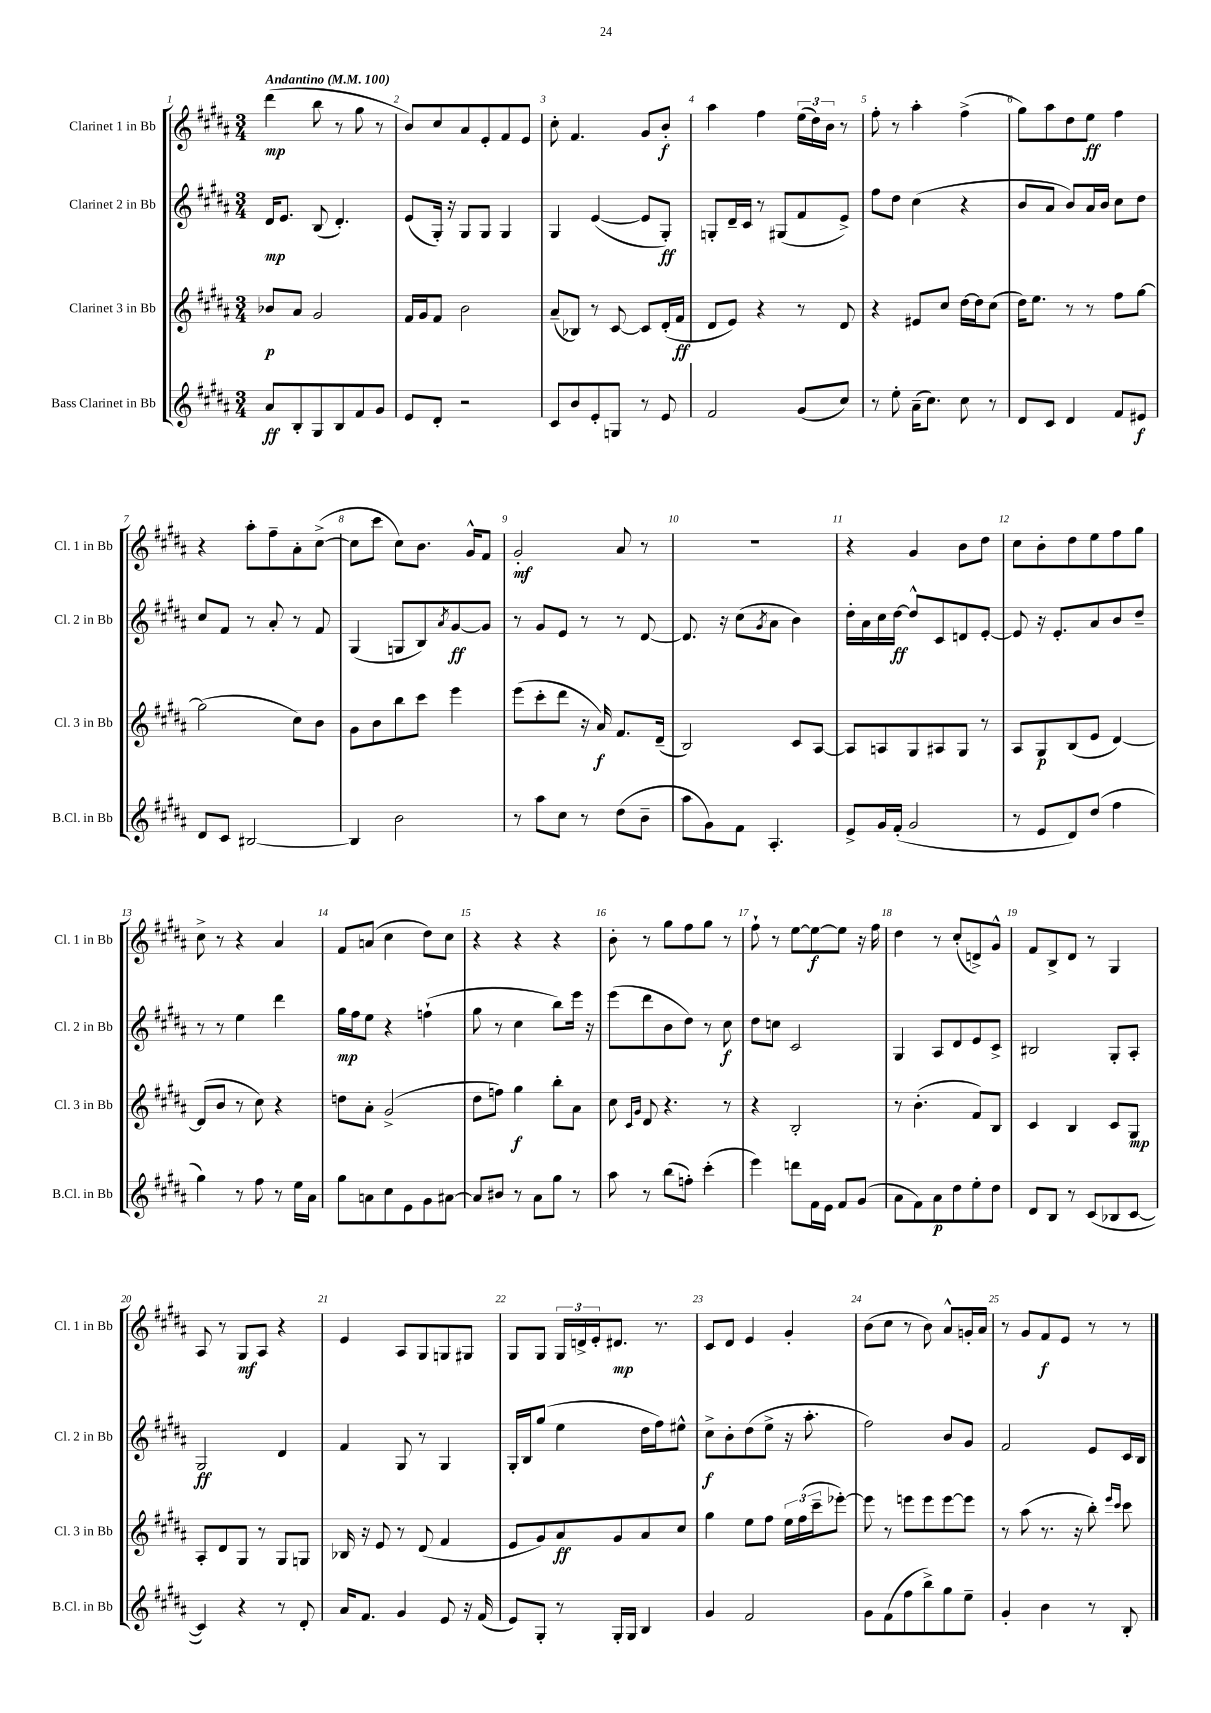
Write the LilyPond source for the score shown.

<<
\new StaffGroup <<
\new Staff = "s0" \with { instrumentName = "Clarinet 1 in Bb" shortInstrumentName = "Cl. 1 in Bb" } {
    \clef treble \key b \major \numericTimeSignature \time 3/4 \tempo "Andantino" 4 = 100
    dis'''4\mp( b''8 r8 gis''8 r8 |
    b'8) cis''8 ais'8 e'8-. fis'8 e'8 |
    cis''8-. fis'4. gis'8 b'8-.\f |
    ais''4 fis''4 \tuplet 3/2 { e''16( dis''16) b'16 } r8 |
    fis''8-. r8 ais''4-. fis''4->( |
    gis''8) ais''8 dis''8 e''8\ff fis''4 |
    r4 ais''8-. fis''8-- ais'8-. cis''8~->( |
    cis''8 cis'''8 cis''8) b'8. gis'16-^ fis'8 |
    gis'2-.\mf ais'8 r8 |
    R2. |
    r4 gis'4 b'8 dis''8 |
    cis''8 b'8-. dis''8 e''8 fis''8 gis''8 |
    cis''8-> r8 r4 ais'4 |
    fis'8 a'8( cis''4 dis''8) cis''8 |
    r4 r4 r4 |
    b'8-. r8 gis''8 fis''8 gis''8 r8 |
    fis''8-! r8 e''8~ e''8~\f e''8 r16 fis''16 |
    dis''4 r8 cis''8-.( d'8->) gis'8-^ |
    fis'8 b8-> dis'8 r8 gis4 |
    ais8 r8 gis8\mf ais8 r4 |
    e'4 ais8 gis8 g8 gis8 |
    gis8 gis8 \tuplet 3/2 { gis16 d'16-> e'16-. } dis'8.\mp r8. |
    cis'8 dis'8 e'4 gis'4-. |
    b'8( cis''8 r8 b'8) ais'8-^ g'16-. ais'16 |
    r8 gis'8 fis'8\f e'8 r8 r8 \bar "|." |
}
\new Staff = "s1" \with { instrumentName = "Clarinet 2 in Bb" shortInstrumentName = "Cl. 2 in Bb" } {
    \clef treble \key b \major \numericTimeSignature \time 3/4
    dis'16\mp e'8. b8( dis'4.-.) |
    e'8( gis16-.) r16 gis8 gis8 gis4 |
    gis4 e'4~( e'8 gis8-.\ff) |
    g8-. dis'16-- cis'16 r8 gis8( fis'8 e'8->) |
    fis''8 dis''8 cis''4( r4 |
    b'8 ais'8 b'8) ais'16 b'16 cis''8 dis''8 |
    cis''8 fis'8 r8 ais'8-. r8 fis'8 |
    gis4( g8 b8) \acciaccatura { ais'8 } gis'8~\ff gis'8 |
    r8 gis'8 e'8 r8 r8 dis'8~ |
    dis'8. r16 cis''8( \acciaccatura { gis'8 } ais'8 b'4) |
    dis''16-. ais'16 cis''16 dis''16~\ff dis''8-^ cis'8 d'8 e'8~-. |
    e'8 r16 e'8.-. ais'8 b'8 dis''8-- |
    r8 r8 e''4 dis'''4 |
    gis''16\mp fis''16 e''8 r4 f''4-!( |
    gis''8 r8 cis''4 b''8) e'''16 r16 |
    e'''8( dis'''8 b'8 dis''8) r8 cis''8\f |
    dis''8 c''8 cis'2 |
    gis4 ais8 dis'8 e'8 cis'8-> |
    bis2 gis8-. ais8-. |
    gis2\ff dis'4 |
    fis'4 gis8 r8 gis4 |
    gis16-. b16 gis''8( e''4 dis''16 fis''16) eis''8-^ |
    cis''8->\f b'8-. dis''8( e''8-> r16 ais''8.-. |
    fis''2) b'8 gis'8 |
    fis'2 e'8 cis'16 b16 \bar "|." |
}
\new Staff = "s2" \with { instrumentName = "Clarinet 3 in Bb" shortInstrumentName = "Cl. 3 in Bb" } {
    \clef treble \key b \major \numericTimeSignature \time 3/4
    bes'8\p ais'8 gis'2 |
    fis'16 gis'16 fis'8 b'2 |
    ais'8--( bes8) r8 cis'8~ cis'8 dis'16-.( fis'16\ff |
    dis'8 e'8) r4 r8 dis'8 |
    r4 eis'8 cis''8 dis''16~ dis''16 cis''8( |
    dis''16) e''8. r8 r8 fis''8 gis''8~ |
    gis''2( cis''8) b'8 |
    gis'8 b'8 b''8 cis'''8 e'''4 |
    e'''8( cis'''8-. dis'''8 r16 ais'16\f) fis'8. dis'16--( |
    b2) cis'8 ais8~ |
    ais8 a8 gis8 ais8 gis8 r8 |
    ais8 gis8\p b8( e'8 dis'4~) |
    dis'8( b'8 r8 cis''8) r4 |
    d''8 ais'8-. gis'2->( |
    dis''8 f''8) gis''4\f b''8-. ais'8 |
    cis''8 \grace { cis'16 gis'16 } dis'8 r4. r8 |
    r4 b2-. |
    r8 b'4.-.( fis'8) b8 |
    cis'4 b4 cis'8 gis8\mp |
    ais8-. dis'8 gis8 r8 gis8 g8 |
    bes16 r16 e'8 r8 dis'8( fis'4 |
    e'8 gis'8) ais'8\ff gis'8 ais'8 cis''8 |
    gis''4 e''8 fis''8 \tuplet 3/2 { e''16 fis''16( cis'''16-- } ees'''8~-.) |
    ees'''8 r8 e'''8 e'''8 e'''8~ e'''8 |
    r8 ais''8( r8. r16 b''8-.) \grace { e'''16 cis'''16 } cis'''8 \bar "|." |
}
\new Staff = "s3" \with { instrumentName = "Bass Clarinet in Bb" shortInstrumentName = "B.Cl. in Bb" } {
    \clef treble \key b \major \numericTimeSignature \time 3/4
    ais'8\ff b8-. gis8 b8 fis'8 gis'8 |
    e'8 dis'8-. r2 |
    cis'8 b'8 e'8-. g8 r8 e'8 |
    fis'2 gis'8( cis''8) |
    r8 e''8-. ais'16--( cis''8.) cis''8 r8 |
    dis'8 cis'8 dis'4 fis'8 eis'8\f |
    dis'8 cis'8 bis2~ |
    bis4 b'2 |
    r8 ais''8 cis''8 r8 dis''8( b'8-- |
    ais''8 gis'8) fis'8 ais4.-. |
    e'8-> gis'16 fis'16-.( gis'2 |
    r8 e'8 dis'8) dis''8( fis''4 |
    gis''4) r8 fis''8 r8 e''16 ais'16 |
    gis''8 a'8 cis''8 e'8 gis'8 ais'8~ |
    ais'8 bis'8 r8 ais'8 gis''8 r8 |
    ais''8 r8 b''8( f''8-.) cis'''4-.( |
    e'''4) d'''8 fis'16 e'16 fis'8 gis'8( |
    ais'8 fis'8) ais'8\p dis''8 e''8-. dis''8 |
    dis'8 b8 r8 cis'8( bes8 cis'8~ |
    cis'4) r4 r8 dis'8-. |
    ais'16 fis'8. gis'4 e'8 r16 fis'16( |
    e'8) gis8-. r8 gis16-. gis16 b4 |
    gis'4 fis'2 |
    gis'8 fis'8( fis''8 b''8->) gis''8 e''8-- |
    gis'4-. b'4 r8 b8-. \bar "|." |
}
>>
>>
\layout { \context { \Score \override BarNumber.break-visibility = ##(#f #t #t) barNumberVisibility = #all-bar-numbers-visible } }
